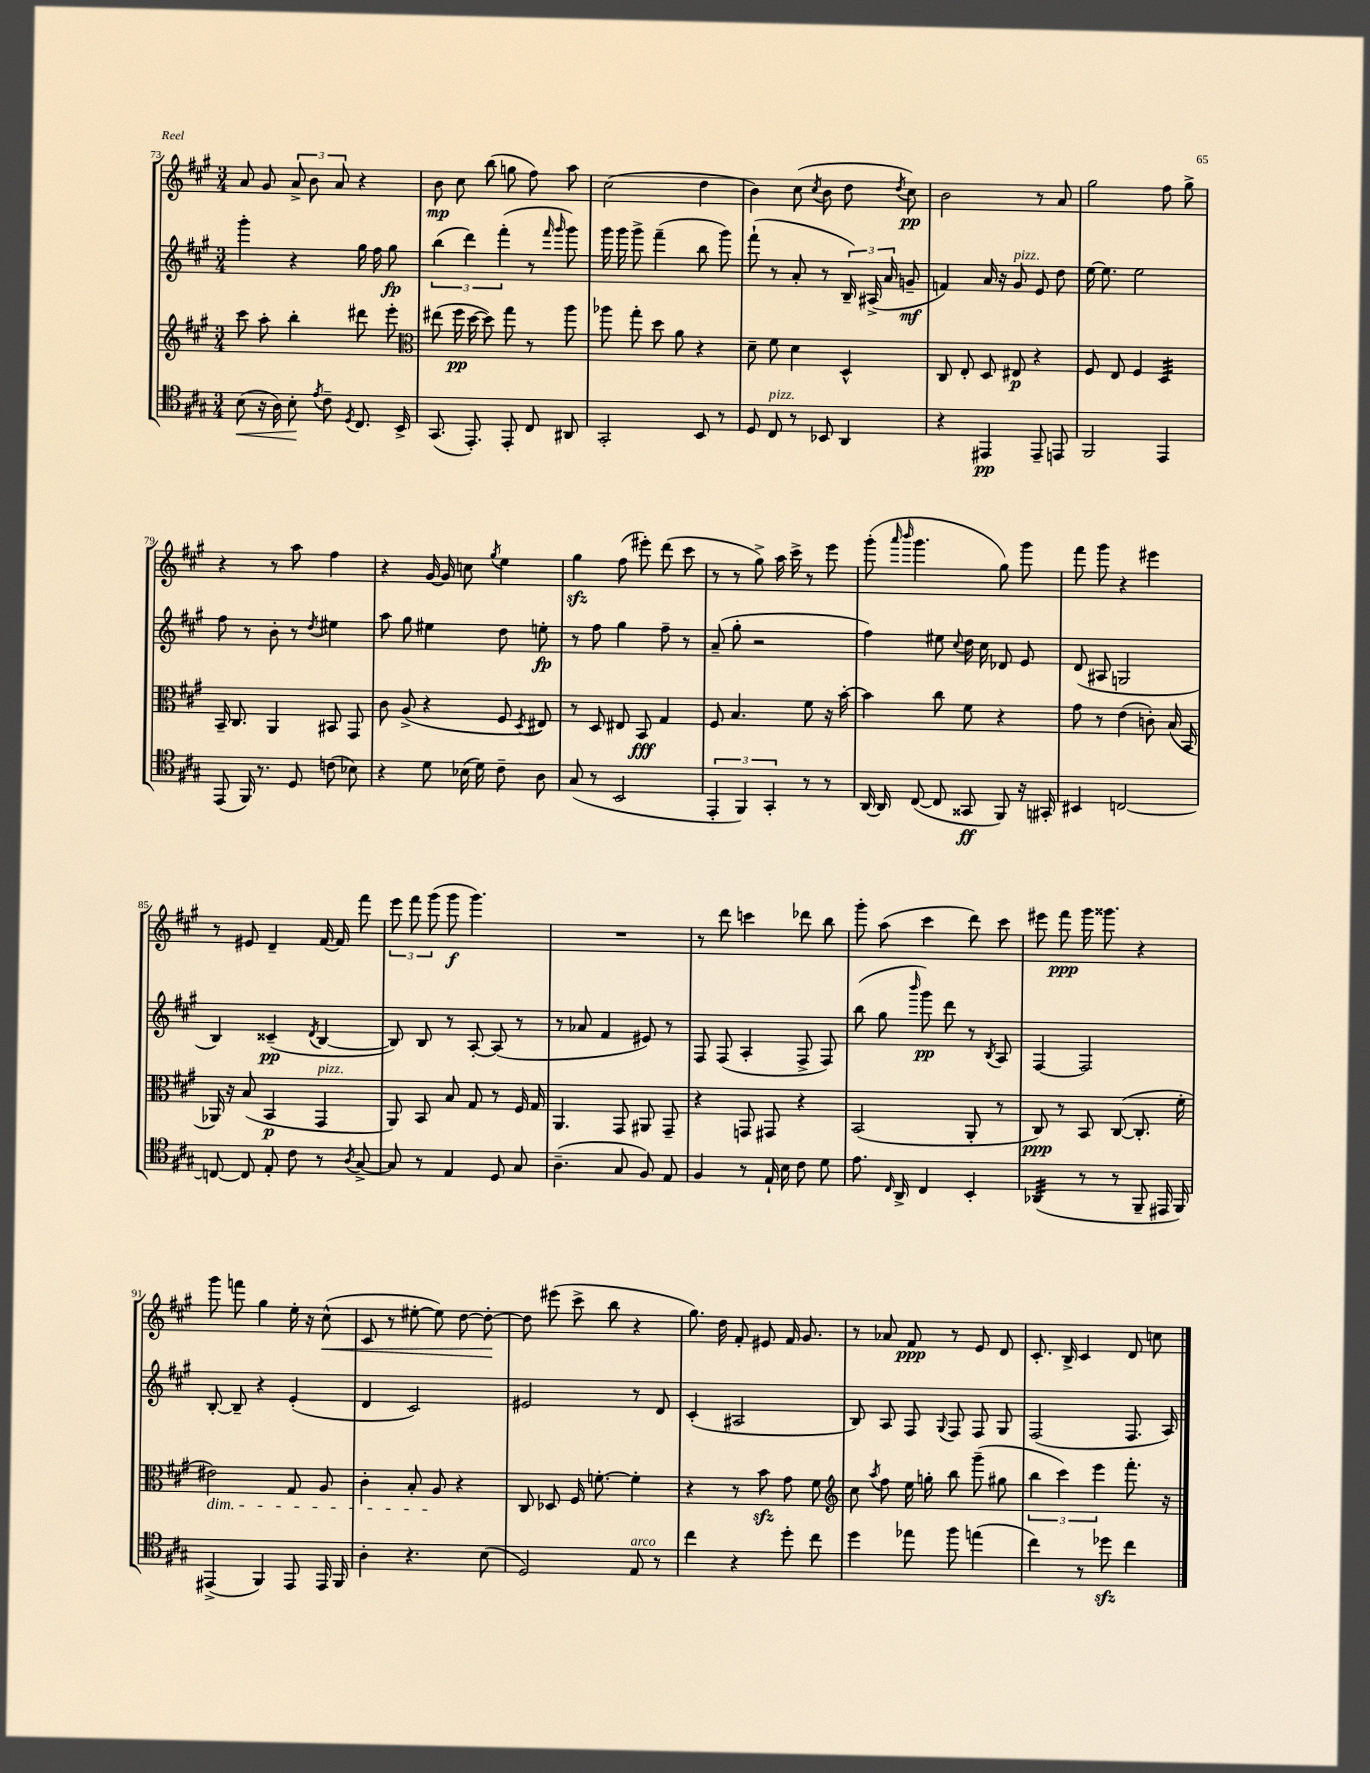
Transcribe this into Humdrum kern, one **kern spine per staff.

**kern	**kern	**kern	**kern
*staff4	*staff3	*staff2	*staff1
*clefC4	*clefG2	*clefG2	*clefG2
*k[f#c#g#]	*k[f#c#g#]	*k[f#c#g#]	*k[f#c#g#]
*M3/4	*M3/4	*M3/4	*M3/4
(8B	8ccc#	4ggg#'	8a
16r	8aa'	.	8g#
16A)	.	.	.
8B'	4bb'	4r	12a^
.	.	.	12b
8qe	.	.	.
8c#~	.	.	.
.	.	.	12a
8qD	.	.	.
8.C#	8ddd#	16gg#	4r
.	.	16ff#	.
.	8eee'	8gg#	.
16BB^	.	.	.
=	=	=	=
*	*clefC3	*	*
(8.GG#	(8ee#	(6bb	8b
.	16ff#	.	8cc#
.	.	6ddd)	.
8.EE')	[16dd	.	.
.	8dd])	.	(8bb
.	.	(6fff#'	.
8EE'	8gg#	.	8gg
8C#	8r	8r	8ff#)
.	.	16qqfff#	.
.	.	16qqggg#	.
8AA#	8aa	8ggg#)	8aa
=	=	=	=
2GG#'	8aa-	16ggg#	(2cc#
.	.	16ggg#	.
.	8gg#'	8ggg#^	.
.	8dd	(4fff#~	.
.	8a	.	.
8BB	4r	8bb	4dd
8r	.	8ggg#)	.
=	=	=	=
8D	8d~	(8fff#`	4b)
8C#	8f#	8r	.
8r	4d	8a'	(8cc#
.	.	.	8qcc#
8BB-	.	8r	8b
4AA	4D^^	24B~)	8dd
.	.	(24A#^	.
.	.	24a	.
.	.	.	8qdd
.	.	8g~	8cc#)
=	=	=	=
4r	8C#	4f)	2b
.	8E'	.	.
4EE#	8D	16a	.
.	.	16r	.
.	8E#	8g#	.
8EE#~	4r	8e	8r
8EE	.	8dd	8a
=	=	=	=
2FF#	8F#	[16ee	2gg#
.	.	8.ee]	.
.	8E	.	.
.	4F#	2ee	.
4EE	4D	.	8ff#
.	.	.	8gg#^
=	=	=	=
(8EE	16BB~	8ff#	4r
.	8.C#	.	.
16FF#)	.	8r	.
8.r	.	.	.
.	4AA	8b'	8r
8D	.	8r	8aa
.	.	8qdd	.
(8c	8BB#	4ee#	4ff#
8B-)	8GG#	.	.
=	=	=	=
4r	8c#	8aa	4r
.	(8A^	8gg#	.
8d	4r	4ee#	[16g#
.	.	.	16g#]
(16B-	.	.	8cc
16d)	.	.	.
.	.	.	8qgg#
8c#~	8F#	8dd	4ee
.	8qD	.	.
8A	8E#)	8ee'	.
=	=	=	=
(8G#	8r	8r	4gg#
8r	8D	8ff#	.
2BB	8E#	4gg#	(8ff#
.	8BB	.	8eee#')
.	4G#	8ff#~	(8ddd
.	.	8r	8ccc#
=	=	=	=
6EE'	8F#	(8a~	8r
.	4.B	8gg#'	8r
6FF#)	.	.	.
.	.	2r	8gg#^)
6GG#'	.	.	.
.	.	.	16aa
.	.	.	16ccc#^
8r	8f#	.	8r
8r	16r	.	8eee
.	[16b'	.	.
=	=	=	=
[16AA	4b]	4ff#)	(8ggg#'
16AA]	.	.	.
.	.	.	16qqaaa
.	.	.	16qqbbb
([8C#	.	.	4.ggg#
8C#]	8cc#	8ee#	.
.	.	8qqcc#	.
8GG##	8f#	16dd	.
.	.	16cc#	.
8FF#)	4r	8d-	8gg#)
16r	.	8e	8ggg#
16GG#'	.	.	.
=	=	=	=
4BB#	8g#	(8d	8fff#
.	8r	8A#	8ggg#
[2C	(4e	2G	4r
.	8c')	.	4eee#
.	(16B	.	.
.	16BB	.	.
=	=	=	=
8C_	16AA-)	4B)	8r
.	16r	.	.
8C]	(8B	.	8e#
8E'	4BB	(4c##~	4d~
8c#	.	.	.
.	.	8qd	.
8r	4GG#	[4B	[16f#
.	.	.	16f#]
8qA	.	.	.
[8G#^	.	.	8fff#
=	=	=	=
8G#]	8AA)	8B])	12eee
.	.	.	12fff#
8r	8BB	8B	.
.	.	.	(12ggg#
4E	8B	8r	8ggg#
.	8G#	[8A'	4.ggg#)
8D	8r	(8A]	.
8G#	16F#	8r	.
.	16G#	.	.
=	=	=	=
(4.A~	4.AA	8r	2.r
.	.	8a-	.
.	.	4f#	.
8G#	8GG#	.	.
8F#)	8AA#	8e#)	.
8E	8GG#~	8r	.
=	=	=	=
4F#	4r	8F#	8r
.	.	(8F#	8ddd
8r	8GG	4A'	4ccc
16E`	8GG#	.	.
16B	.	.	.
8c#	4r	8F#^	8ddd-
8d	.	8F#)	8bb
=	=	=	=
8.e	(2BB	(8bb	8ggg#'
.	.	8gg#	(8aa
16qqC#	.	.	.
16AA^	.	.	.
.	.	16qqbbb	.
4C#	.	8ggg#)	4ccc#
.	.	8ddd	.
4BB'	8AA'	8r	8ddd)
.	.	8qB	.
.	8r	8A	8ccc#
=	=	=	=
(4AA-	8C#)	[4F#	8eee#
.	8r	.	8fff#
8r	8BB	2F#]	16ggg#
.	.	.	8.ggg##
8r	([8C#	.	.
8FF#~	8.C#']	.	4r
16EE#	.	.	.
16FF#)	16f#'	.	.
=	=	=	=
(4EE#^	2e#)	[8B'	8ggg#
.	.	8B~]	8fff
4FF#)	.	4r	4gg#
8EE#	8G#	(4e'	16ee'
.	.	.	16r
16EE#	8A	.	(8cc#^^
16FF#	.	.	.
=	=	=	=
4A'	4c#'	4d	8c#
.	.	.	8r
4.r	8B'	2c#)	[8ee#'
.	8A	.	8ee#])
.	4r	.	[8dd
(8B	.	.	8dd'_
=	=	=	=
2D)	8C#	2e#	8dd]
.	8D-	.	(8eee#
.	16F#	.	8ccc#^
.	[8.f'	.	.
.	.	.	8bb
8E	4f']	8r	4r
8r	.	8d	.
=	=	=	=
4cc#	4r	(4c#'	8.gg#)
.	.	.	16dd
4r	8r	2A#	8f#'
.	8b	.	8e#
8dd'	8g#	.	16f#
.	.	.	8.g#
8cc#	8f#	.	.
=	=	=	=
*	*clefG2	*	*
4dd	8cc#	8B)	8r
.	8qaa	.	.
.	8ff#	8A	8a-
8ee-	16ee	8F#	8f#
.	16gg'	.	.
.	.	8qqG#	.
8ff#	8bb	8F#	8r
(4ee	(8ggg#~	8F#	8e
.	8gg#	8G#	8d
=	=	=	=
4cc#)	6bb	(2F#	8.c#'
.	6ccc#)	.	.
.	.	.	16B^
8r	.	.	4c#
.	6eee	.	.
8dd-	.	.	.
4cc#	8.fff#'	8.F#	8d
.	.	.	8cc
.	16r	16A)	.
==	==	==	==
*-	*-	*-	*-
